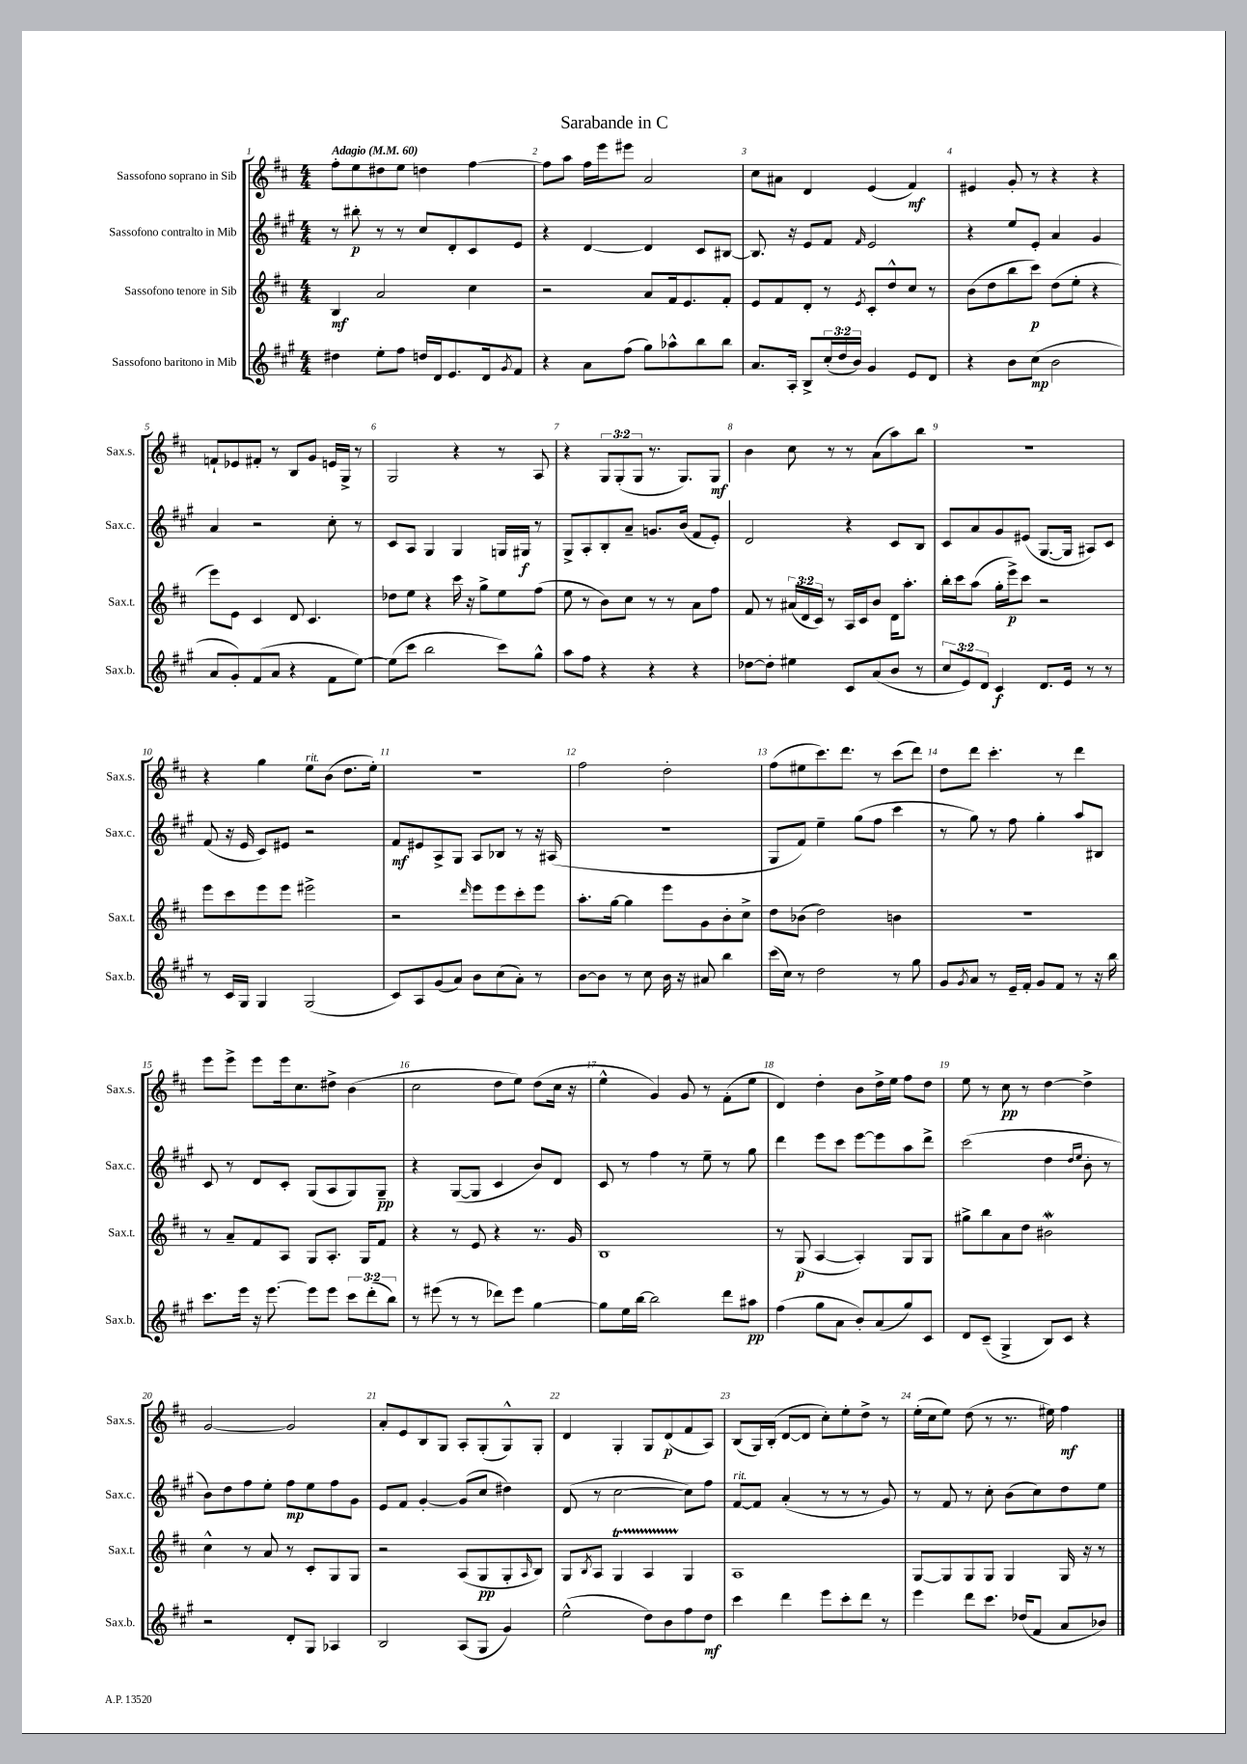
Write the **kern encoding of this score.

**kern	**kern	**kern	**kern
*staff4	*staff3	*staff2	*staff1
*clefG2	*clefG2	*clefG2	*clefG2
*k[f#c#g#]	*k[f#c#]	*k[f#c#g#]	*k[f#c#]
*M4/4	*M4/4	*M4/4	*M4/4
*MM60	*MM60	*MM60	*MM60
4dd#\	4B/	8r	8ff#'\L
.	.	8bb#'\	8ee\
8ee'\L	2a/	8r	8dd#\
8ff#\J	.	8r	8ee\J
16dd/LL	.	8cc#/L	4dd\
16d/J	.	.	.
8.e/	.	8d'/	.
.	4cc#\	8c#/	[4ff#\
16d/k	.	.	.
8qg#/	.	.	.
8f#/J	.	8e/J	.
=	=	=	=
4r	2r	4r	8ff#\]L
.	.	.	8aa\J
8a\L	.	[4d/	16ff#\LL
.	.	.	16eee\J
(8ff#\J	.	.	8eee#\J
8gg#\L)	8a/L	4d/]	2a/
8aa-^^\	16f#/k	.	.
.	8.e/	.	.
8bb\	.	8c#/L	.
8bb\J	8f#'/J	[8B#/J	.
=	=	=	=
8.a/L	8e/L	8.B#/]	8cc#\L
.	8f#/	.	8a#\J
16A'/Jk	.	16r	.
8B^/L	8d'/J	8e/L	4d/
(24cc#'/L	8r	8f#/J	.
24dd/	.	.	.
24b/JJ)	.	.	.
.	8qe/	16qqf#/	.
4g#/	8c#'/L	2e/	(4e/
.	8dd^^/	.	.
8e/L	8cc#/J	.	4f#/)
8d/J	8r	.	.
=	=	=	=
4r	(8b\L	4r	4e#/
.	8dd\	.	.
8b\L	8bb\	8ee/L	8g'/
(8cc#\J	8ccc#\J)	8e'/J	8r
2b\	(8dd\L	4a/	4r
.	8ee'\J	.	.
.	4r	4g#/	4r
=	=	=	=
8a/L	8eee\L)	4a/	8f`/L
8g#'/)	8e\J	.	8e-/
(8f#/	4c#/	2r	8f#'/J
8a/J	.	.	8r
4r	8d/	.	8B/L
.	4.c#/	.	8g/J
8f#\L	.	8cc#'\	16e/LL
.	.	.	16G^/JJ
[8ee\J)	.	8r	8r
=	=	=	=
(8ee\]L	8dd-\L	8c#/L	2G/
8ccc#\J	8ee\J	8A/J	.
2bb\	4r	4G#/	.
.	16ccc#\	4G#/	4r
.	16r	.	.
.	8gg^\L	.	.
8ccc#\L)	8ee\	16G/LL	8r
.	.	16G#/JJ	.
8gg#^^\J	(8ff#\J	8r	8A/
=	=	=	=
8aa\L	8ee\	8G#^/L	4r
8ff#\J	8r	8A'/	.
4r	8b\L)	8B'/	12G/L
.	.	.	(12G'/
.	8cc#\J	8a~/J	.
.	.	.	12G/J
4r	8r	8.g/L	8.r
.	8r	.	.
.	.	(16b/Jk	8.G/L)
4r	8a\L	8f#/L	.
.	8ff#\J	8e'/J)	8G/J
=	=	=	=
[8dd-\L	8f#/	2d/	4b\
8dd-'\]J	8r	.	.
4ee#\	(24a#/LL	.	8cc#\
.	24d/	.	.
.	24c#/JJ)	.	.
.	8r	.	8r
8c#/L	16A/LL	4r	8r
.	16c#/J	.	.
(8a/	8b/J	.	(8a\L
8b/J	16d\LK	8c#/L	8aa\)
.	8.aa'\J	.	.
8r	.	8B/J	8bb\J
=	=	=	=
12cc#/L	16bb'\LL	8c#/L	1r
.	16ccc#\J	.	.
12e/)	.	.	.
.	(8aa\J	8a/	.
12d/J	.	.	.
4c#/	16gg'\LL	8g#/	.
.	16eee^\J)	.	.
.	8ccc#\J	(8e#/J	.
8.d/L	2r	[8.G#/L	.
16e/Jk	.	16G#/]Jk	.
8r	.	8A#/L)	.
8r	.	8c#/J	.
=	=	=	=
8r	8eee\L	(8f#/	4r
16c#/LL	8ccc#\	16r	.
16G#/JJ	.	16e/	.
4G#/	8eee\	8c#/L)	4gg\
.	8eee\J	8e#/J	.
(2G#/	2eee#^\	2r	8ee\L
.	.	.	(8b\J
.	.	.	8.dd\L
.	.	.	16ee'\Jk)
=	=	=	=
8c#/L)	2r	8f#/L	1r
8A/	.	8e#/	.
(8g#/	.	8A^/	.
8a/J)	.	8G#/J	.
.	16qqddd/	.	.
8b\L	8eee\L	8A/L	.
(8cc#\	8eee\	8B-/J	.
8a'\J)	8ccc#'\	8r	.
8r	8eee\J	16r	.
.	.	(16A#/	.
=	=	=	=
[8b\L	8.aa'\L	1r	2ff#\
8b\]J	.	.	.
.	[16gg\Jk	.	.
8r	4gg\]	.	.
8cc#\	.	.	.
16b\	8eee\L	.	2dd'\
16r	.	.	.
8a#/	8g\	.	.
4bb\	8b'\	.	.
.	8cc#^\J	.	.
=	=	=	=
(16ccc#\LL	8dd\L	8G#/L	(8ff#\L
16cc#\JJ)	.	.	.
8r	(8b-\J	8f#/J)	8ee#\
2dd\	2dd\)	4ee~\	8.ccc#\)
.	.	.	8.ddd\J
.	.	(8gg#\L	.
.	.	8ff#\J	8r
8r	4b\	4ccc#\	(8ccc#\L
8gg#\	.	.	8ddd\J)
=	=	=	=
8g#/L	1r	8r	8dd\L
8qg#/	.	.	.
8a/J	.	8gg#\)	8ddd\J
8r	.	8r	4.ccc#'\
16e~/LL	.	8ff#\	.
16f#'/JJ	.	.	.
8g#/L	.	4gg#'\	.
8f#/J	.	.	8r
8r	.	8aa/L	4ddd\
16r	.	8B#/J	.
16bb\	.	.	.
=	=	=	=
8.ccc#\L	8r	8c#/	8eee\L
.	8a~/L	8r	8eee^\J
16eee\Jk	.	.	.
16r	8f#/	8d/L	8eee\L
[8.eee\	.	.	.
.	8A/J	8c#'/J	16eee\k
.	.	.	8.cc#\
8eee\]L	8G/L	(8G#/L	.
8eee\J	8.A'/J	8A/	8dd#^\J
12ccc#\L	.	8G#/)	(4b\
.	16G/LK	.	.
(12ddd'\	.	.	.
.	8f#/J	8G#~/J	.
12bb\J)	.	.	.
=	=	=	=
8r	4r	4r	2cc#\
(8eee#\	.	.	.
8r	8r	([8G#/L	.
8r	8e/	8G#/]J	.
8ddd-\L)	4r	4c#/	8dd\L
8eee#\J	.	.	8ee\J)
[4gg#\	8.r	8b/L)	(8dd\L
.	.	8d/J	16cc#\Jk
.	16g/	.	16r
=	=	=	=
8gg#\]L	1B	8c#/	4ee^^\
16ee\L	.	8r	.
[16bb\JJ	.	.	.
2bb\]	.	4ff#\	4g/)
.	.	8r	8g/
.	.	8ee~\	8r
8ddd\L	.	8r	(8f#'\L
8aa#\J	.	8gg#\	8ee\J
=	=	=	=
(4ff#\	8r	4ddd\	4d/)
.	(8G/	.	.
8gg#\L	[4A/	8eee\L	4dd'\
8a\J	.	8ccc#\J	.
8b'/L)	4A'/])	[8eee\L	8b\L
(8a/	.	8eee\]	16dd^\L
.	.	.	16ee\JJ
8gg#/)	8G/L	8aa\	8ff#\L
8c#/J	8G/J	8ddd^\J	8dd\J
=	=	=	=
8d/L	8gg#^\L	(2ccc#\	8ee\
(8c#~/J	8bb\	.	8r
4G#^/	8a\	.	8cc#\
.	8dd\J	.	8r
8B/L)	2b#\	4dd\	[4dd\
8c#/J	.	.	.
.	.	16qqdd/LL	.
.	.	16qqee/JJ	.
4r	.	8b'\	4dd^\]
.	.	8r	.
=	=	=	=
2r	4cc#^^\	8b\L)	[2g/
.	.	8dd\	.
.	8r	8ff#\	.
.	8a/	8ee'\J	.
8d'/L	8r	8ff#\L	2g/]
8G#/J	8c#'/L	8ee\	.
4A-/	8G/	8ff#\	.
.	8G/J	8g#\J	.
=	=	=	=
2B/	2r	8e/L	8a'/L
.	.	8f#/J	8e/
.	.	[4g#'/	8B/
.	.	.	8G/J
(8A/L	(8A/L	(8g#/]L	8A'/L
8G#/J	8G/	8cc#/J	(8G'/
4g#/)	8G'/	4dd#\)	8G^^/)
.	16qqA/	.	.
.	8B/J)	.	8G'/J
=	=	=	=
(2ee^^\	8G/L	(8d/	4d/
.	8qB/	.	.
.	8A/J	8r	.
.	4G/	[2cc#\	4G'/
8dd\L)	4A/	.	8G/L
8b\	.	.	(8d/
8ff#\	4G/	8cc#\]L)	8f#/
8dd\J	.	8ff#\J	8A/J)
=	=	=	=
4ccc#\	1A	[8f#/L	(8B/L
.	.	8f#/]J	16G/L)
.	.	.	(16B'/JJ
4ddd\	.	(4a'/	[8d/L
.	.	.	8d/]J
8eee\L	.	8r	8cc#'\L)
8ccc#'\	.	8r	8ee'\
8ddd\J	.	8r	8dd^\J
8r	.	8g#/)	8r
=	=	=	=
4eee\	[8G/L	8r	(16ee'\LL
.	.	.	16cc#\J
.	8G/]	8f#/	8ee\J)
8ddd\L	8G/	8r	(8dd\
8.ccc#\J	8G/J	8cc#'\	8r
.	4G/	(8b\L	8.r
(16dd-/LK	.	.	.
8f#/J	.	8cc#\)	.
.	.	.	16ee#\)
8a/L	16G/	8dd\	4ff#\
.	16r	.	.
8b-/J)	8r	8ee\J	.
==	==	==	==
*-	*-	*-	*-
